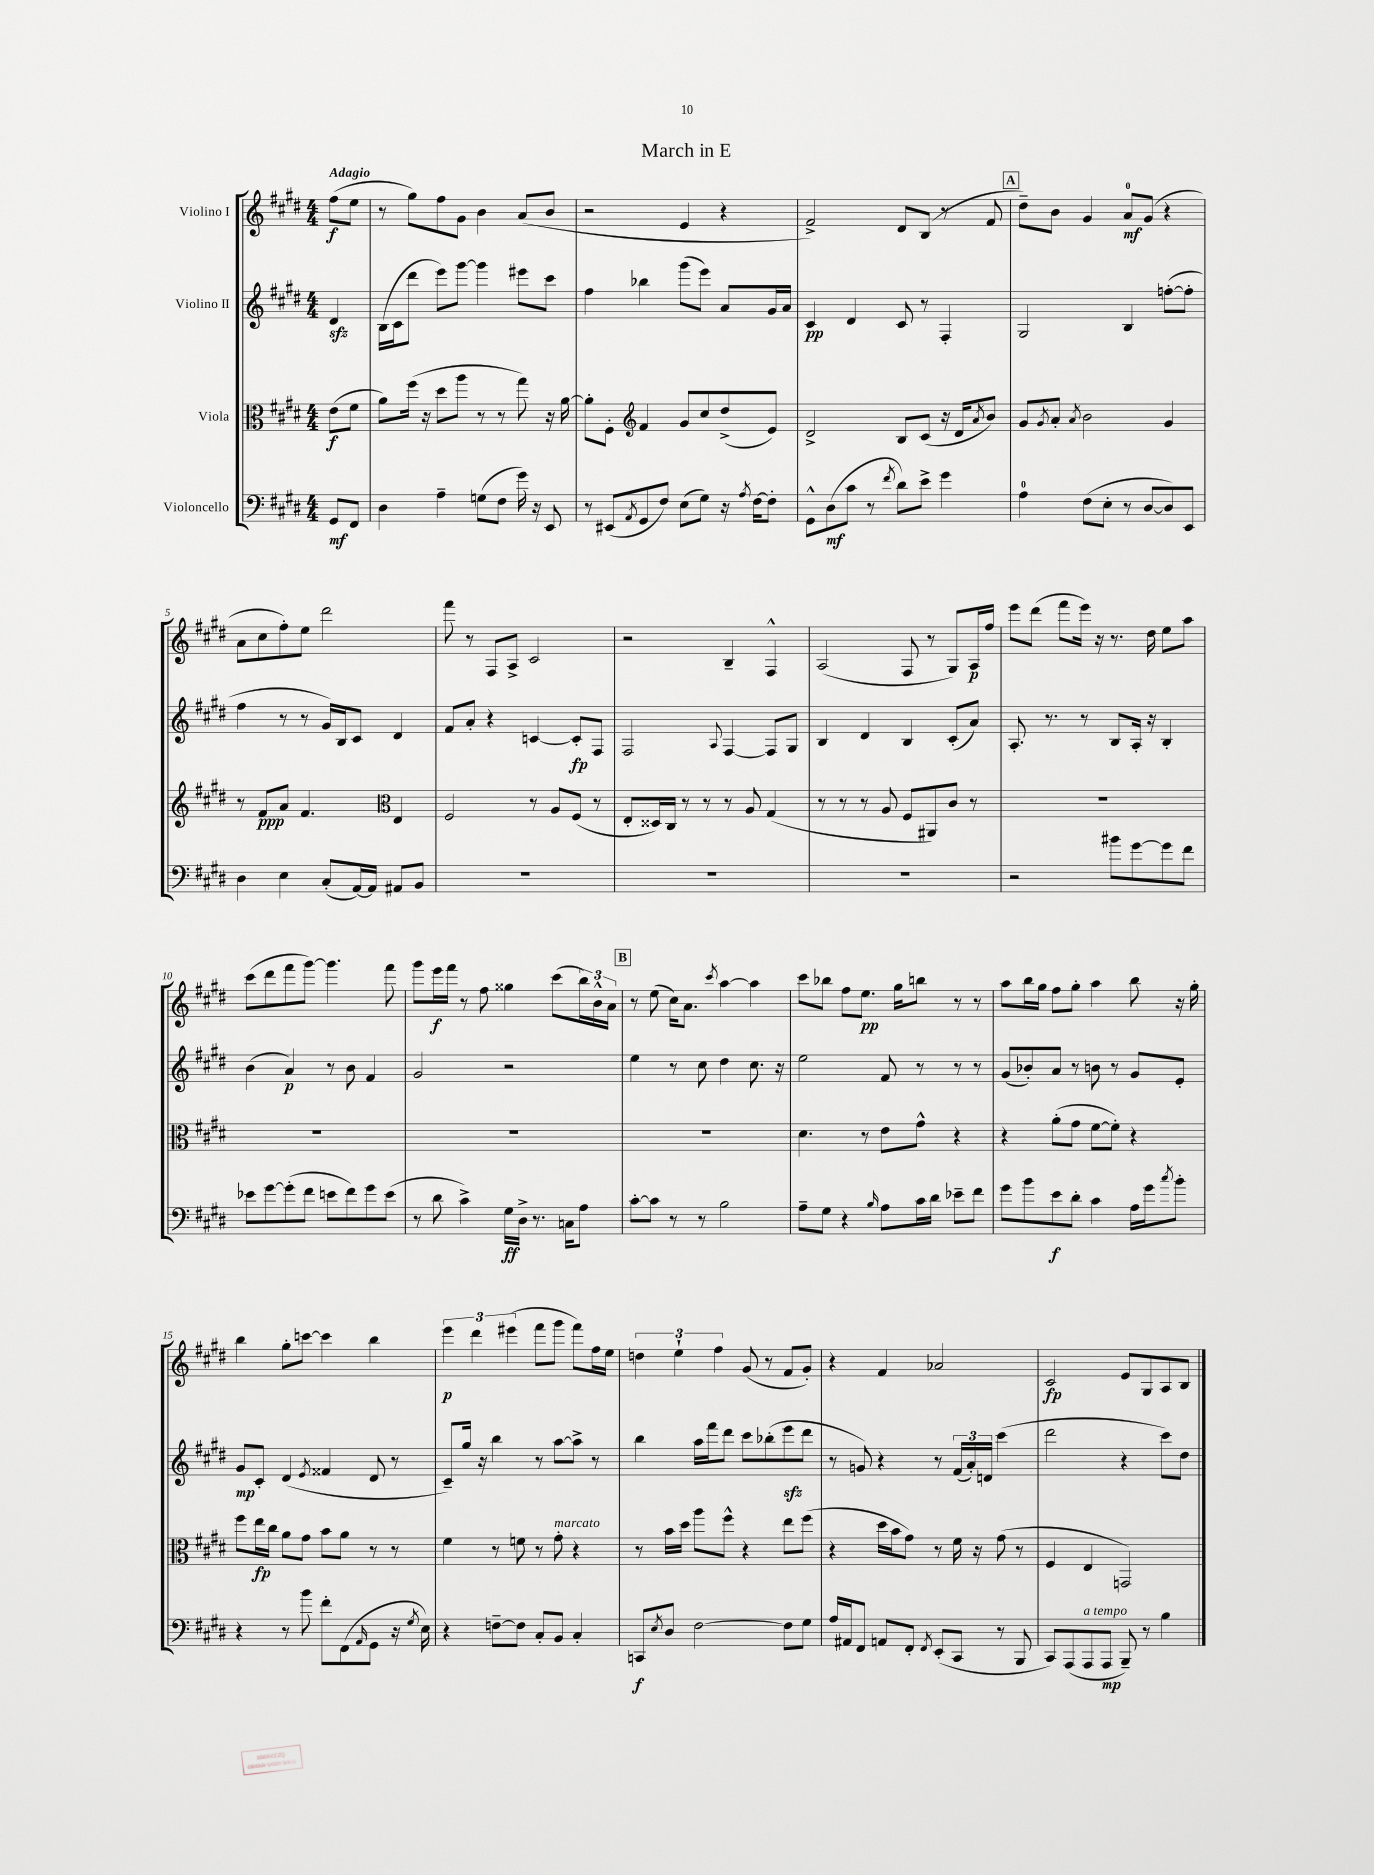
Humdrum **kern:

**kern	**dynam	**kern	**dynam	**kern	**dynam	**kern	**dynam
*part4	*part4	*part3	*part3	*part2	*part2	*part1	*part1
*staff4	*staff4	*staff3	*staff3	*staff2	*staff2	*staff1	*staff1
*I"Violoncello	*	*I"Viola	*	*I"Violino II	*	*I"Violino I	*
*clefF4	*	*clefC3	*	*clefG2	*	*clefG2	*
*k[f#c#g#d#]	*	*k[f#c#g#d#]	*	*k[f#c#g#d#]	*	*k[f#c#g#d#]	*
*M4/4	*	*M4/4	*	*M4/4	*	*M4/4	*
=	=	=	=	=	=	=	=
!	!	!	!	!	!	!LO:TX:a:B:t=Adagio	!
8GG#/L	mf	(8e\L	f	4d#zz/	.	(8ff#\L	f
8FF#/J	.	8f#\J	.	.	.	8ee\J	.
=1	=1	=1	=1	=1	=1	=1	=1
4D#\	.	8a\L)	.	(16B\LL	.	8r	.
.	.	.	.	16c#\J	.	.	.
.	.	(16ff#\Jk	.	8ddd#\J	.	8gg#\L)	.
.	.	16r	.	.	.	.	.
4A~\	.	8dd#\L	.	8eee\L)	.	8ff#\	.
.	.	8aa\J	.	[8ggg#\J	.	8g#\J	.
(8Gn\L	.	8r	.	4ggg#\]	.	4b\	.
8F#\J	.	8r	.	.	.	.	.
16g#\)	.	8gg#\)	.	8eee#X\L	.	(8a/L	.
16r	.	.	.	.	.	.	.
8EE/	.	16r	.	8ccc#\J	.	8b/J	.
.	.	[16a\	.	.	.	.	.
=2	=2	=2	=2	=2	=2	=2	=2
8r	.	8a'\L]	.	4ff#\	.	2r	.
(8EE#X/L	.	8F#'\J	.	.	.	.	.
8qAA/	.	.	.	.	.	.	.
*	*	*clefG2	*	*	*	*	*
8GG#/	.	4f#/	.	4bb-X\	.	.	.
8F#/J)	.	.	.	.	.	.	.
(8E\L	.	8g#/L	.	(8ggg#\L	.	4e/	.
8G#\J)	.	8cc#/	.	8eee\J)	.	.	.
16r	.	(8dd#^/	.	8a/L	.	4r	.
8qA/	.	.	.	.	.	.	.
[16F#\KL	.	.	.	.	.	.	.
8F#'\J]	.	8e/J)	.	16g#/L	.	.	.
.	.	.	.	16a/JJ	.	.	.
=3	=3	=3	=3	=3	=3	=3	=3
8GG#^^\L	.	2d#^/	.	4c#/	pp	2f#^/)	.
(8D#\	mf	.	.	.	.	.	.
8c#\J	.	.	.	4d#/	.	.	.
8r	.	.	.	.	.	.	.
8qf#/	.	.	.	.	.	.	.
8d#\L)	.	8B/L	.	8c#/	.	8d#/L	.
8e^\J	.	(8c#/J	.	8r	.	(8B/J	.
4g#\	.	16r	.	4F#'/	.	8r	.
.	.	16d#/KL	.	.	.	.	.
.	.	8qa/	.	.	.	.	.
.	.	8b/J)	.	.	.	8f#/	.
!!LO:REH:place=s1:t=A
=4	=4	=4	=4	=4	=4	=4	=4
4A\	.	8g#/L	.	2G#/	.	8dd#~\L)	.
.	.	8qg#/	.	.	.	.	.
.	.	8a'/J	.	.	.	8b\J	.
.	.	8qa/	.	.	.	.	.
(8F#\L	.	2b\	.	.	.	4g#/	.
8E'\J	.	.	.	.	.	.	.
8r	.	.	.	4B/	.	8a/L	mf
[8D#/L	.	.	.	.	.	(8g#/J	.
8D#/])	.	4g#/	.	([8ffn'\L	.	4r	.
8EE/J	.	.	.	8ff'\J]	.	.	.
!!LO:LB:g=z
=5	=5	=5	=5	=5	=5	=5	=5
4D#\	.	8r	.	4ff#\	.	8a\L	.
.	.	8f#/L	ppp	.	.	8cc#\	.
4E\	.	8a/J	.	8r	.	8ff#'\)	.
.	.	4.f#/	.	8r	.	8ee\J	.
(8C#'/L	.	.	.	16g#/LL)	.	2ddd#\	.
.	.	.	.	16B/J	.	.	.
[16AA/L)	.	.	.	8c#/J	.	.	.
16AA/JJ]	.	.	.	.	.	.	.
*	*	*clefC3	*	*	*	*	*
8AA#X/L	.	4E/	.	4d#/	.	.	.
8BB/J	.	.	.	.	.	.	.
=6	=6	=6	=6	=6	=6	=6	=6
1r	.	2F#/	.	8f#/L	.	8fff#\	.
.	.	.	.	8a'/J	.	8r	.
.	.	.	.	4r	.	8F#/L	.
.	.	.	.	.	.	8A^/J	.
.	.	8r	.	[4cn/	.	2c#/	.
.	.	8A/L	.	.	.	.	.
.	.	(8F#/J	.	8c'/L]	fp	.	.
.	.	8r	.	8F#/J	.	.	.
=7	=7	=7	=7	=7	=7	=7	=7
1r	.	8E'/L	.	2F#/	.	2r	.
.	.	16D##X/L)	.	.	.	.	.
.	.	16C#/JJ	.	.	.	.	.
.	.	8r	.	.	.	.	.
.	.	8r	.	.	.	.	.
.	.	.	.	8qqA/	.	.	.
.	.	8r	.	[4F#/	.	4B~/	.
.	.	8A/	.	.	.	.	.
.	.	(4G#/	.	8F#/L]	.	4F#^^/	.
.	.	.	.	8G#/J	.	.	.
=8	=8	=8	=8	=8	=8	=8	=8
1r	.	8r	.	4B/	.	(2A/	.
.	.	8r	.	.	.	.	.
.	.	8r	.	4d#/	.	.	.
.	.	8A/	.	.	.	.	.
.	.	8F#/L	.	4B/	.	8F#/	.
.	.	8AA#X/)	.	.	.	8r	.
.	.	8c#/J	.	(8c#'/L	.	8G#/L)	.
.	.	8r	.	8a/J)	.	16A/L	p
.	.	.	.	.	.	16ff#/JJ	.
=9	=9	=9	=9	=9	=9	=9	=9
2r	.	1r	.	8.A'/	.	8eee\L	.
.	.	.	.	.	.	(8ddd#\J	.
.	.	.	.	8.r	.	.	.
.	.	.	.	.	.	8fff#\L	.
.	.	.	.	8r	.	16eee\Jk)	.
.	.	.	.	.	.	16r	.
8b#X\L	.	.	.	8B/L	.	8.r	.
[8g#\	.	.	.	16A'/Jk	.	.	.
.	.	.	.	16r	.	16dd#\	.
8g#\]	.	.	.	4B'/	.	8ee\L	.
8f#\J	.	.	.	.	.	8aa\J	.
!!LO:LB:g=z
=10	=10	=10	=10	=10	=10	=10	=10
8e-X\L	.	1r	.	(4b\	.	(8ccc#\L	.
[8g#\	.	.	.	.	.	8ddd#\	.
(8g#'\]	.	.	.	4a/)	p	8fff#\	.
8f#\J	.	.	.	.	.	[8ggg#\J)	.
8en\L	.	.	.	8r	.	4.ggg#\]	.
8f#\)	.	.	.	8b\	.	.	.
8g#\	.	.	.	4f#/	.	.	.
(8e\J	.	.	.	.	.	8fff#\	.
=11	=11	=11	=11	=11	=11	=11	=11
8r	.	1r	.	2g#/	.	8ggg#\L	.
8d#\	.	.	.	.	.	16eee\L	f
.	.	.	.	.	.	16fff#\JJ	.
4c#^\)	.	.	.	.	.	8r	.
.	.	.	.	.	.	8ff#\	.
16G#\LL	ff	.	.	2r	.	4gg##X\	.
16D#^\JJ	.	.	.	.	.	.	.
8.r	.	.	.	.	.	.	.
.	.	.	.	.	.	(8ccc#\L	.
16Cn\KL	.	.	.	.	.	.	.
8A\J	.	.	.	.	.	24bb\L)	.
.	.	.	.	.	.	24b^^\	.
.	.	.	.	.	.	24a\JJ	.
!!LO:REH:place=s1:t=B
=12	=12	=12	=12	=12	=12	=12	=12
[8c#'\L	.	1r	.	4ee\	.	8r	.
8c#\J]	.	.	.	.	.	(8ee\	.
8r	.	.	.	8r	.	16cc#\KL)	.
.	.	.	.	.	.	8.a\J	.
8r	.	.	.	8cc#\	.	.	.
.	.	.	.	.	.	8qccc#/	.
2B\	.	.	.	4dd#\	.	[4aa\	.
.	.	.	.	8.cc#\	.	4aa\]	.
.	.	.	.	16r	.	.	.
=13	=13	=13	=13	=13	=13	=13	=13
8A~\L	.	4.d#\	.	2ee\	.	8ccc#\L	.
8G#\J	.	.	.	.	.	8bb-X\J	.
4r	.	.	.	.	.	8ff#\L	.
.	.	8r	.	.	.	8.ee\J	pp
16qqB/	.	.	.	.	.	.	.
8A\L	.	8e\L	.	8f#/	.	.	.
.	.	.	.	.	.	16gg#\KL	.
16c#\L	.	8g#^^\J	.	8r	.	8bbn\J	.
16d#\JJ	.	.	.	.	.	.	.
8e-X~\L	.	4r	.	8r	.	8r	.
8f#\J	.	.	.	8r	.	8r	.
=14	=14	=14	=14	=14	=14	=14	=14
8g#\L	.	4r	.	(8g#/L	.	8aa\L	.
8b\	.	.	.	8b-X'/)	.	16bb\L	.
.	.	.	.	.	.	16gg#\JJ	.
8e\	f	(8a'\L	.	8a/J	.	8ff#\L	.
8d#'\J	.	8g#\J	.	8r	.	8gg#'\J	.
4c#\	.	[8f#\L	.	8bn\	.	4aa\	.
.	.	8f#'\J])	.	8r	.	.	.
16A\LL	.	4r	.	8g#/L	.	8bb\	.
16g#\J	.	.	.	.	.	.	.
8qcc#/	.	.	.	.	.	.	.
8b'\J	.	.	.	8e'/J	.	16r	.
.	.	.	.	.	.	16gg#'\	.
!!LO:LB:g=z
=15	=15	=15	=15	=15	=15	=15	=15
4r	.	8ff#\L	.	8g#/L	mp	4bb\	.
.	.	16ee\L	fp	8c#'/J	.	.	.
.	.	16cc#\JJ	.	.	.	.	.
8r	.	8a\L	.	(4d#/	.	8gg#'\L	.
8b\	.	8g#\J	.	.	.	[8cccn\J	.
.	.	.	.	8qe/	.	.	.
8f#'\L	.	8b\L	.	4f##X/	.	4ccc\]	.
(8FF#\	.	8a\J	.	.	.	.	.
16qqAA/	.	.	.	.	.	.	.
8GG#\J	.	8r	.	8d#/	.	4bb\	.
16r	.	8r	.	8r	.	.	.
8qG#/	.	.	.	.	.	.	.
16E\)	.	.	.	.	.	.	.
=16	=16	=16	=16	=16	=16	=16	=16
4r	.	4f#\	.	8c#~/L)	.	6eee\	p
.	.	.	.	16gg#/Jk	.	.	.
.	.	.	.	.	.	6ddd#\	.
.	.	.	.	16r	.	.	.
[8Fn~\L	.	8r	.	4bb\	.	.	.
.	.	.	.	.	.	(6eee#X\	.
8F\J]	.	8fn\	.	.	.	.	.
8C#'/L	.	8r	.	8r	.	8fff#\L	.
!	!	!LO:TX:a:i:t=marcato	!	!	!	!	!
8BB/J	.	8g#'\	.	[8aa\L	.	8ggg#\J	.
4C#'/	.	4r	.	8aa^\J]	.	8fff#\L)	.
.	.	.	.	8r	.	16ff#\L	.
.	.	.	.	.	.	16ee\JJ	.
=17	=17	=17	=17	=17	=17	=17	=17
8CCn/L	f	8r	.	4bb\	.	6ddn\	.
8qE/	.	.	.	.	.	.	.
8D#/J	.	16b\LL	.	.	.	.	.
.	.	.	.	.	.	6ee`\	.
.	.	16dd#\JJ	.	.	.	.	.
[2F#\	.	8aa\L	.	16aa\LL	.	.	.
.	.	.	.	16fff#\J	.	.	.
.	.	.	.	.	.	6ff#\	.
.	.	8ff#^^\J	.	8ddd#\J	.	.	.
.	.	4r	.	8ccc#\L	.	(8g#/	.
.	.	.	.	(8bb-X'\	.	8r	.
8F#\L]	.	8ee\L	.	8eeezz\	.	8f#/L	.
8G#\J	.	(8ff#\J	.	8ddd#\J	.	8g#'/J)	.
=18	=18	=18	=18	=18	=18	=18	=18
16A/LL	.	4r	.	8r	.	4r	.
16AA#X/J	.	.	.	.	.	.	.
8FF#/J	.	.	.	8gn/)	.	.	.
8AAn/L	.	16dd#\LL	.	4r	.	4f#/	.
.	.	16b\J	.	.	.	.	.
8FF#'/J	.	8g#\J)	.	.	.	.	.
8qFF#/	.	.	.	.	.	.	.
(8EE'/L	.	8r	.	8r	.	2a-X/	.
8CC#/J	.	16f#\	.	(24f#/LL	.	.	.
.	.	.	.	24a'/)	.	.	.
.	.	16r	.	.	.	.	.
.	.	.	.	24dn/JJ	.	.	.
8r	.	(8g#\	.	(4ccc#\	.	.	.
8BBB/	.	8r	.	.	.	.	.
=19	=19	=19	=19	=19	=19	=19	=19
8CC#/L)	.	4F#/	.	2ddd#\	.	2c#/	fp
(8AAA/	.	.	.	.	.	.	.
!LO:TX:a:i:t=a tempo	!	!	!	!	!	!	!
8AAA/	.	4E/	.	.	.	.	.
8AAA/J	mp	.	.	.	.	.	.
8BBB~/)	.	2GGn/)	.	4r	.	8e/L	.
8r	.	.	.	.	.	8G#/	.
4B\	.	.	.	8ccc#\L)	.	8A/	.
.	.	.	.	8dd#\J	.	8B/J	.
==	==	==	==	==	==	==	==
*-	*-	*-	*-	*-	*-	*-	*-
